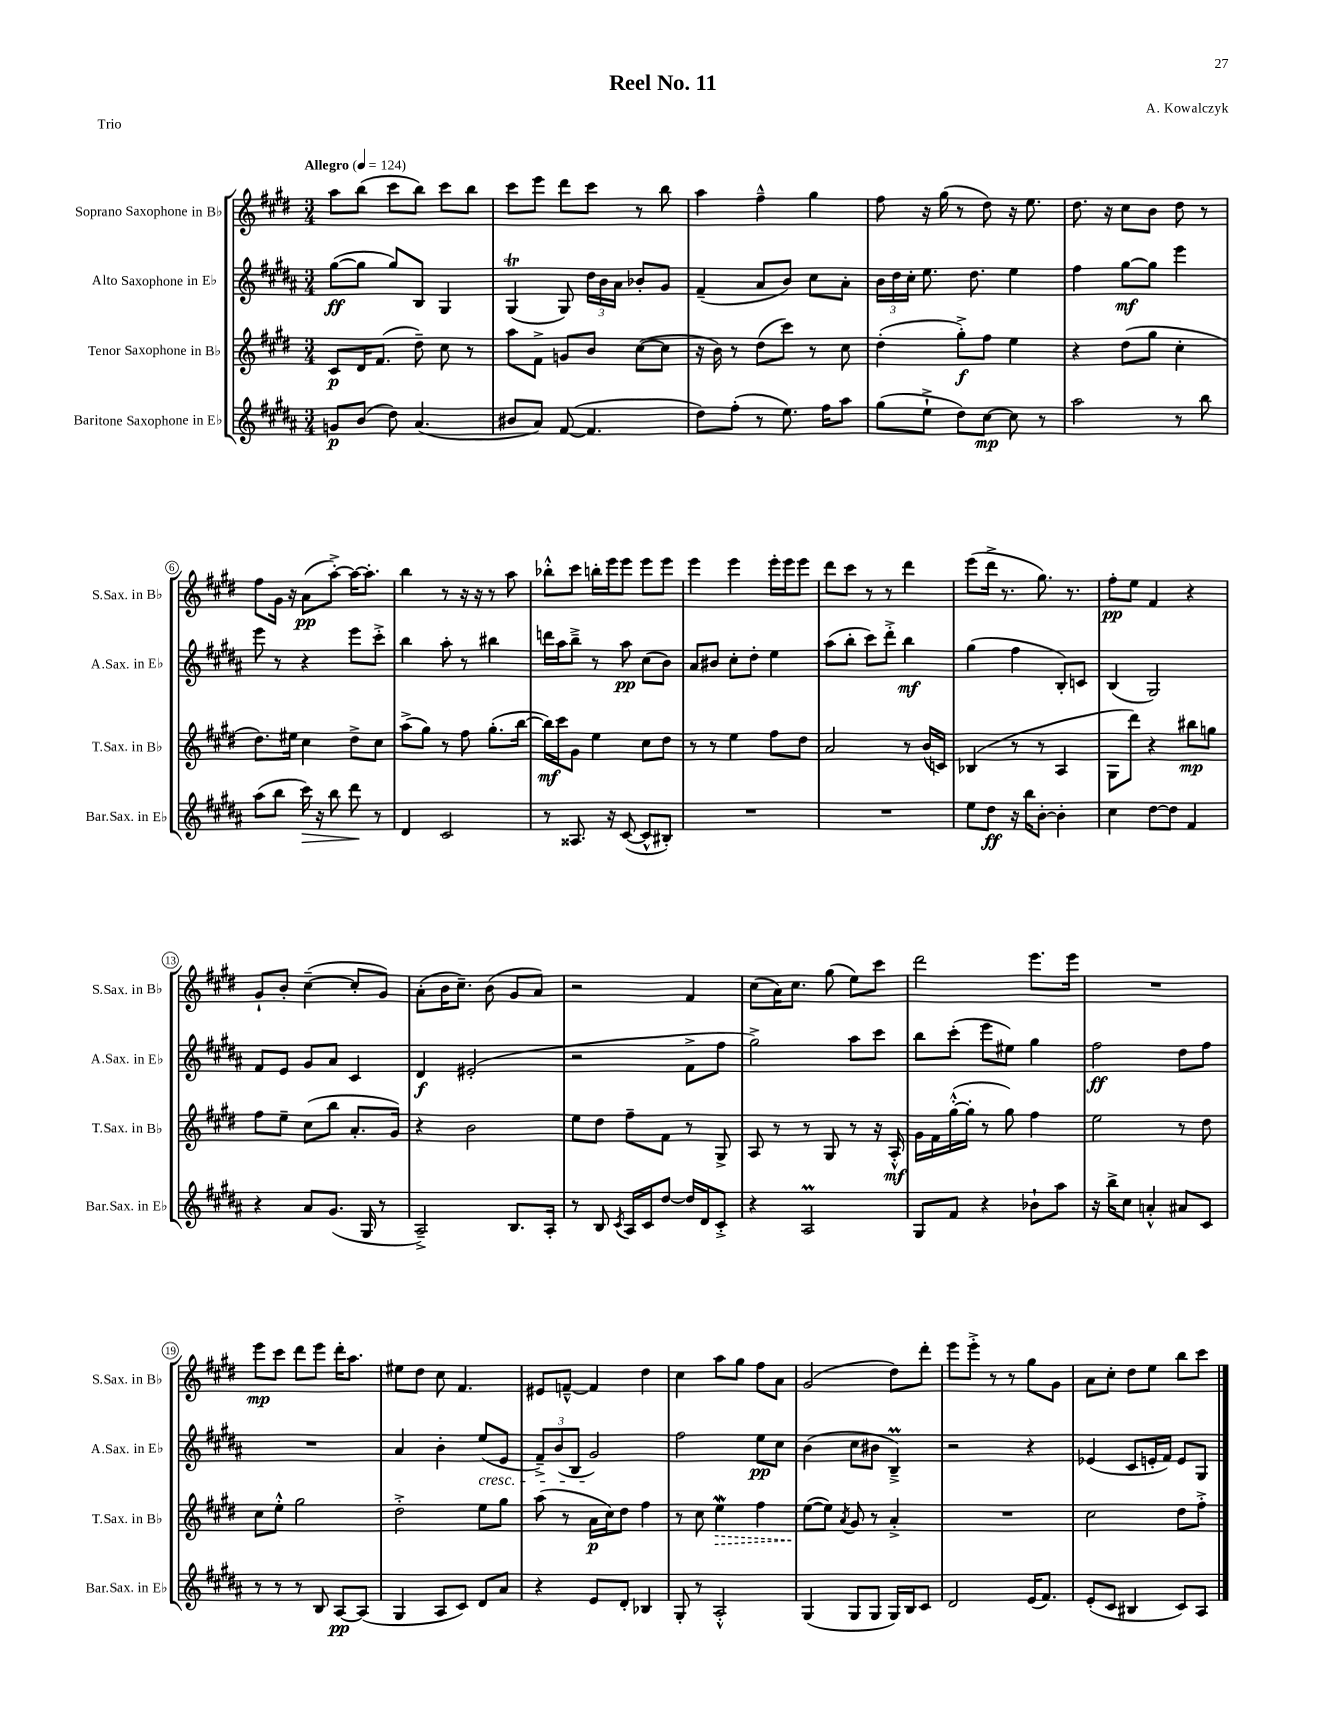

**kern	**kern	**kern	**kern
*staff4	*staff3	*staff2	*staff1
*clefG2	*clefG2	*clefG2	*clefG2
*k[f#c#g#d#a#]	*k[f#c#g#d#]	*k[f#c#g#d#a#]	*k[f#c#g#d#]
*M3/4	*M3/4	*M3/4	*M3/4
*MM124	*MM124	*MM124	*MM124
8g	8c#	([8gg#	8aa
(8b	16d#	8gg#]	(8bb
.	(8.f#	.	.
8dd#)	.	8gg#)	8ccc#
(4.a#	8dd#~)	8B	8bb)
.	8cc#	4G#	8ccc#
.	8r	.	8bb
=	=	=	=
8b#	8aa	(4G#	8ccc#
8a#)	8f#^	.	8eee
([8f#	8g	8G#)	8ddd#
4.f#]	8b	24dd#	8ccc#
.	.	24b	.
.	.	24a#	.
.	([8cc#	8b-'	8r
.	8cc#]	8g#	8bb
=	=	=	=
8dd#)	16r	(4f#~	4aa
.	16b)	.	.
(8ff#'	8r	.	.
8r	(8dd#	8a#	4ff#~^^
8.ee)	8ccc#)	8b)	.
.	8r	8cc#	4gg#
16ff#	.	.	.
8aa#	8cc#	8a#'	.
=	=	=	=
(8gg#	(4dd#'	24b	8ff#
.	.	24dd#	.
.	.	24cc#'	.
8ee`^	.	8.ee	16r
.	.	.	(16gg#
8dd#)	8gg#'^)	.	8r
.	.	8.dd#	.
[8cc#	8ff#	.	8dd#)
8cc#]	4ee	4ee	16r
.	.	.	8.ee
8r	.	.	.
=	=	=	=
2aa#	4r	4ff#	8.dd#
.	.	.	16r
.	(8dd#	[8gg#	8cc#
.	8gg#	8gg#]	8b
8r	4cc#'	4eee	8dd#
8bb	.	.	8r
=	=	=	=
(8aa#	8.dd#)	8eee	8ff#
8bb	.	8r	16g#
.	16ee#	.	16r
16ccc#)	4cc#	4r	(8a
16r	.	.	.
8bb	.	.	[8aa'^)
8ddd#	8dd#^	8eee	16aa_
.	.	.	8.aa']
8r	8cc#	8ccc#'^	.
=	=	=	=
4d#	(8aa^	4bb	4bb
.	8gg#)	.	.
2c#	8r	8aa#'	8r
.	8ff#	8r	16r
.	.	.	16r
.	(8.gg#'	4bb#	8r
.	.	.	8aa
.	[16bb	.	.
=	=	=	=
8r	16bb])	16ddd	8bb-'^^
.	16ccc#	16aa#	.
8.A##	8g#	8bb~^	8ccc#
.	4ee	8r	16bb'
16r	.	.	16eee
([8c#	.	8aa#	8eee
8c#^^]	8cc#	(8cc#	8eee
8B#')	8dd#	8b)	8eee
=	=	=	=
2.r	8r	8a#	4eee
.	8r	8b#	.
.	4ee	8cc#'	4eee
.	.	8dd#'	.
.	8ff#	4ee	16eee'
.	.	.	16eee
.	8dd#	.	8eee
=	=	=	=
2.r	2a	(8aa#	8ddd#
.	.	8bb'	8ccc#
.	.	8ccc#)	8r
.	.	8ddd#'^	8r
.	8r	4bb	4ddd#
.	(16b	.	.
.	16c)	.	.
=	=	=	=
8ee	(4B-	(4gg#	(8eee
8dd#	.	.	16ddd#^
.	.	.	8.r
16r	8r	4ff#	.
16bb	.	.	.
[8b'	8r	.	8.gg#)
4b']	4A	8B')	.
.	.	.	8.r
.	.	8c	.
=	=	=	=
4cc#	8G#	(4B	8ff#'
.	8ddd#)	.	8ee
[8dd#	4r	2G#)	4f#
8dd#]	.	.	.
4f#	8bb#	.	4r
.	8gg	.	.
=	=	=	=
4r	8ff#	8f#	8g#`
.	8ee~	8e	8b'
8a#	(8cc#	8g#	([4cc#~
(8.g#	8bb	8a#	.
.	8.a'	4c#	8cc#']
16G#	.	.	.
8r	.	.	8g#)
.	16g#)	.	.
=	=	=	=
2A#~^)	4r	4d#	(8a'
.	.	.	16b
.	.	.	8.cc#~)
.	2b	(2e#'	.
.	.	.	(8b
8.B	.	.	8g#
.	.	.	8a)
16A#'	.	.	.
=	=	=	=
8r	8ee	2r	2r
8B	8dd#	.	.
8qc#	.	.	.
16A#	8ff#~	.	.
16c#	.	.	.
[8dd#	8f#	.	.
16dd#]	8r	8f#^	4f#
16d#	.	.	.
8c#'^	8G#^	8ff#	.
=	=	=	=
4r	8A	2gg#^)	(8cc#
.	8r	.	16a)
.	.	.	8.cc#
2A#	8r	.	.
.	8G#	.	(8gg#
.	8r	8aa#	8ee)
.	16r	8ccc#	8ccc#
.	16A'^^	.	.
=	=	=	=
8G#	16g#	8bb	2ddd#
.	16f#	.	.
8f#	([16gg#'^^	(8ccc#'	.
.	16gg#']	.	.
4r	8r	8eee	.
.	8gg#)	8ee#)	.
8b-`	4ff#	4gg#	8.eee
8aa#	.	.	.
.	.	.	16eee
=	=	=	=
16r	2ee	2ff#	2.r
16bb^	.	.	.
8cc#	.	.	.
4a'^^	.	.	.
8a#	8r	8dd#	.
8c#	8dd#	8ff#	.
=	=	=	=
8r	8cc#	2.r	8eee
8r	8ee'^^	.	8ccc#
8r	2gg#	.	8ddd#
8B	.	.	8eee
[8A#	.	.	16ddd#'
.	.	.	8.aa
(8A#]	.	.	.
=	=	=	=
4G#	2dd#'^	4a#	8ee#
.	.	.	8dd#
8A#	.	4b'	8cc#
8c#)	.	.	4.f#
8d#	8ee	(8ee	.
8a#	8gg#	8e	.
=	=	=	=
4r	(8aa	12f#~^)	8e#
.	.	(12b	.
.	8r	.	[8f~^^
.	.	12B	.
8e	16a	2g#)	4f]
.	16cc#)	.	.
8d#'	8dd#	.	.
4B-	4ff#	.	4dd#
=	=	=	=
8G#'	8r	2ff#	4cc#
8r	8cc#	.	.
2A#'^^	4ee	.	8aa
.	.	.	8gg#
.	4ff#	8ee	8ff#
.	.	8cc#	8a
=	=	=	=
(4G#	([8ee	(4b	(2g#
.	8ee])	.	.
.	8qa	.	.
8G#	8g#	8cc#	.
8G#	8r	8b#	.
16G#)	4a'^	4B~^)	8dd#)
16B	.	.	.
8c#	.	.	8ddd#'
=	=	=	=
2d#	2.r	2r	8eee
.	.	.	8eee'^
.	.	.	8r
.	.	.	8r
(16e	.	4r	8gg#
8.f#)	.	.	.
.	.	.	8g#
=	=	=	=
(8e'	2cc#	(4e-	8a
8c#	.	.	8cc#'
4B#	.	8c#	8dd#
.	.	16e'	8ee
.	.	16f#)	.
8c#)	8dd#	8e	8bb
8A#	8ff#'^	8G#	8ccc#
==	==	==	==
*-	*-	*-	*-
